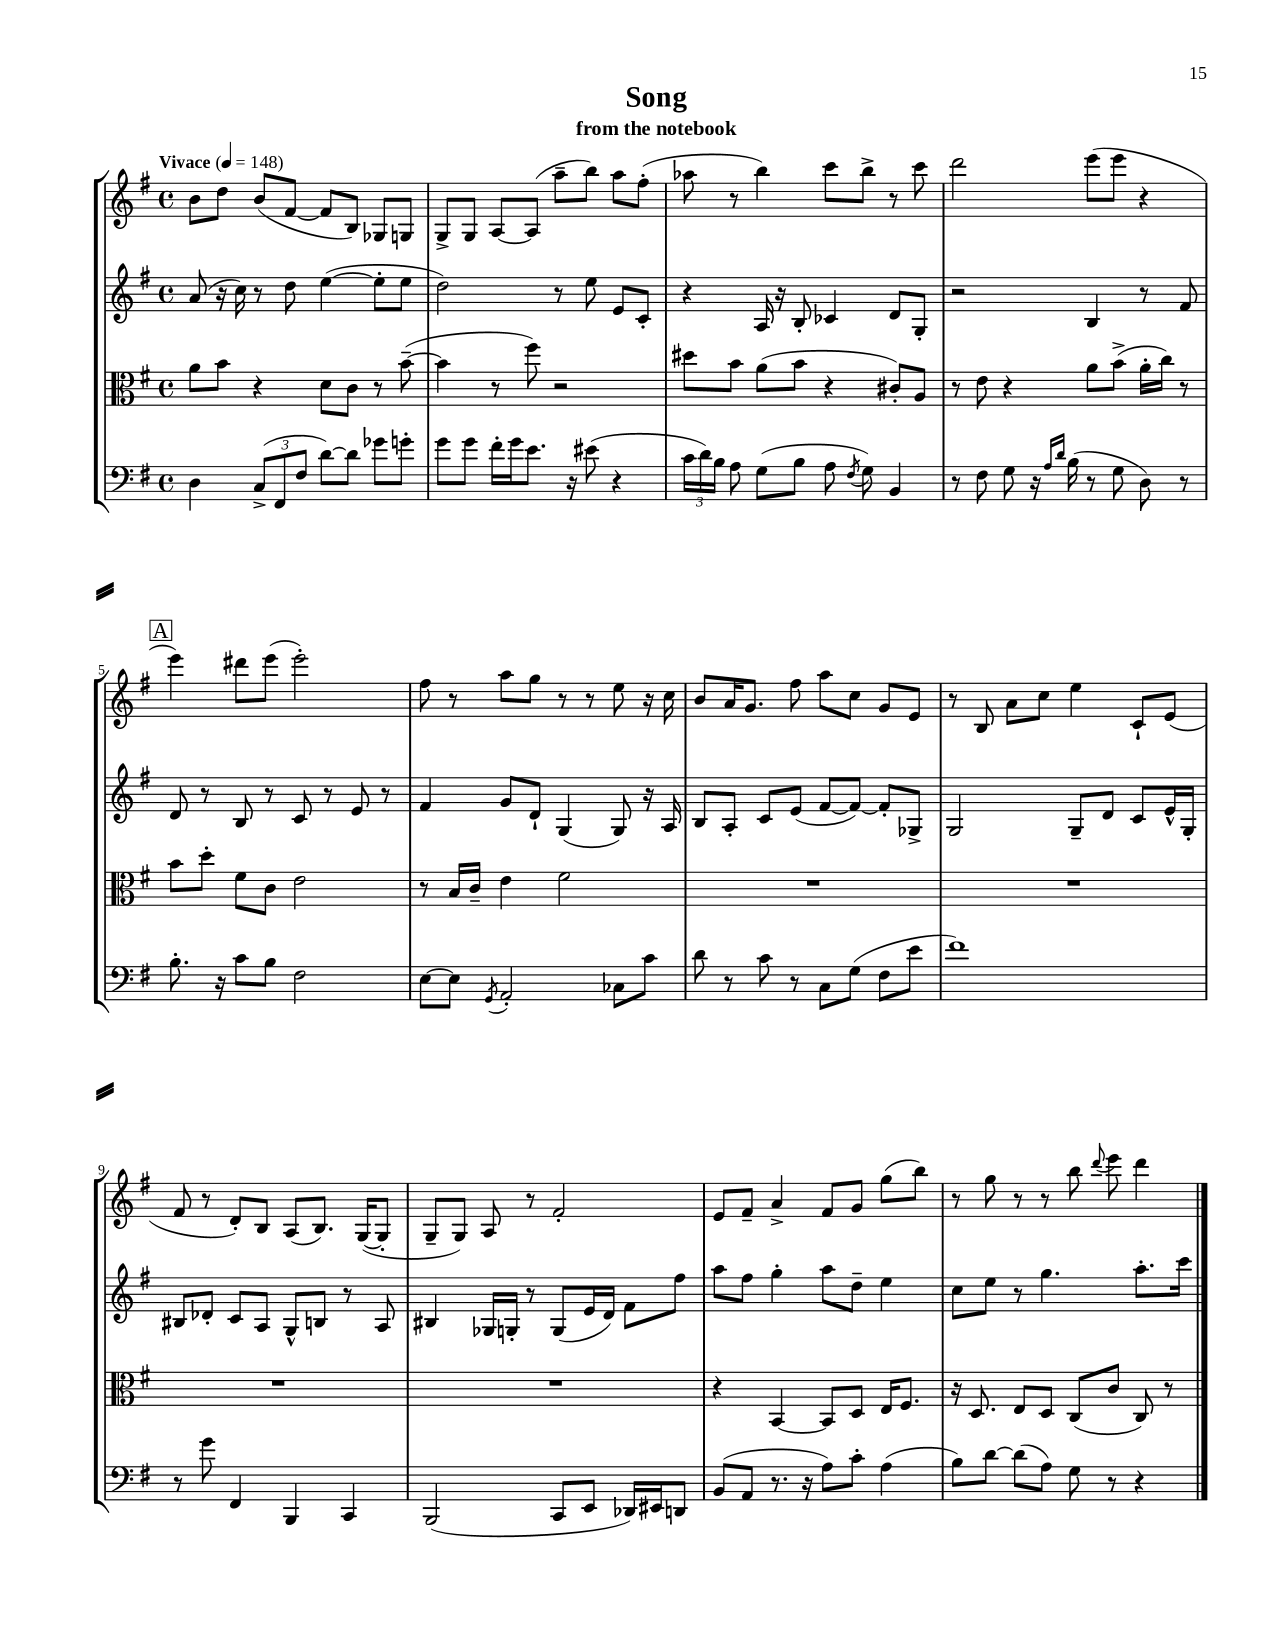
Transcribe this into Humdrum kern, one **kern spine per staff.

**kern	**kern	**kern	**kern
*staff4	*staff3	*staff2	*staff1
*clefF4	*clefC3	*clefG2	*clefG2
*k[f#]	*k[f#]	*k[f#]	*k[f#]
*M4/4	*M4/4	*M4/4	*M4/4
*met(c)	*met(c)	*met(c)	*met(c)
*MM148	*MM148	*MM148	*MM148
4D\	8a\L	(8a/	8b\L
.	8b\J	16r	8dd\J
.	.	16cc\)	.
(12C^/L	4r	8r	(8b/L
12FF#/	.	.	.
.	.	8dd\	[8f#/J
12F#/J	.	.	.
[8d\L)	8d\L	([4ee\	8f#/]L
8d\]J	8c\J	.	8B/J)
8g-\L	8r	8ee'\]L	8G-/L
8g'\J	([8b~\	8ee\J	8G/J
=	=	=	=
8g\L	4b\]	2dd\)	8G^/L
8g\J	.	.	8G/J
16f#'\LL	8r	.	[8A/L
16g\J	.	.	.
8.e\J	8ff#\)	.	(8A/]J
.	2r	8r	8aa~\L
16r	.	.	.
(8e#\	.	8ee\	8bb\J)
4r	.	8e/L	8aa\L
.	.	8c'/J	(8ff#'\J
=	=	=	=
24c\LL	8dd#\L	4r	8aa-\
24d\)	.	.	.
24B\JJ	.	.	.
8A\	8b\J	.	8r
(8G\L	(8a\L	16A/	4bb\)
.	.	16r	.
8B\J	8b\J	8B'/	.
8A\	4r	4c-/	8ccc\L
8qF#/	.	.	.
8G\)	.	.	8bb^\J
4BB/	8c#'/L)	8d/L	8r
.	8A/J	8G'/J	8ccc\
=	=	=	=
8r	8r	2r	2ddd\
8F#\	8e\	.	.
8G\	4r	.	.
16r	.	.	.
16qqA/LL	.	.	.
16qqd/JJ	.	.	.
(16B\	.	.	.
8r	8a\L	4B/	(8eee\L
8G\	(8b^\J	.	8eee\J
8D\)	16a'\LL	8r	4r
.	16cc\JJ)	.	.
8r	8r	8f#/	.
=	=	=	=
8.B'\	8b\L	8d/	4eee\)
.	8dd'\J	8r	.
16r	.	.	.
8c\L	8f#\L	8B/	8ddd#\L
8B\J	8c\J	8r	(8eee\J
2F#\	2e\	8c/	2eee'\)
.	.	8r	.
.	.	8e/	.
.	.	8r	.
=	=	=	=
[8E\L	8r	4f#/	8ff#\
8E\]J	16B/LL	.	8r
.	16c~/JJ	.	.
8qGG/	.	.	.
2AA'/	4e\	8g/L	8aa\L
.	.	8d`/J	8gg\J
.	2f#\	(4G/	8r
.	.	.	8r
8C-\L	.	8G/)	8ee\
8c\J	.	16r	16r
.	.	16A/	16cc\
=	=	=	=
8d\	1r	8B/L	8b/L
8r	.	8A'/J	16a/K
.	.	.	8.g/J
8c\	.	8c/L	.
8r	.	(8e/J	8ff#\
8C\L	.	[8f#/L	8aa\L
(8G\J	.	8f#/_J)	8cc\J
8F#\L	.	8f#'/]L	8g/L
8e\J	.	8G-^/J	8e/J
=	=	=	=
1f#)	1r	2G/	8r
.	.	.	8B/
.	.	.	8a\L
.	.	.	8cc\J
.	.	8G~/L	4ee\
.	.	8d/J	.
.	.	8c/L	8c`/L
.	.	16e^^/L	(8e/J
.	.	16G'/JJ	.
=	=	=	=
8r	1r	8B#/L	8f#/
8g\	.	8d-'/J	8r
4FF#/	.	8c/L	8d'/L)
.	.	8A/J	8B/J
4BBB/	.	8G^^/L	(8A/L
.	.	8B/J	8.B/J)
4CC/	.	8r	.
.	.	.	([16G/LK
.	.	8A/	8G'/]J
=	=	=	=
(2BBB/	1r	4B#/	8G~/L
.	.	.	8G/J)
.	.	16G-/LL	8A/
.	.	16G'/JJ	.
.	.	8r	8r
8CC/L	.	(8G/L	2f#'/
8EE/J	.	16e/L	.
.	.	16d/JJ)	.
16DD-/LL)	.	8f#\L	.
16EE#/J	.	.	.
8DD/J	.	8ff#\J	.
=	=	=	=
(8BB/L	4r	8aa\L	8e/L
8AA/J	.	8ff#\J	8f#~/J
8.r	[4BB/	4gg'\	4a^/
16r	.	.	.
8A\L)	8BB/]L	8aa\L	8f#/L
8c'\J	8D/J	8dd~\J	8g/J
(4A\	16E/LK	4ee\	(8gg\L
.	8.F#/J	.	.
.	.	.	8bb\J)
=	=	=	=
8B\L)	16r	8cc\L	8r
.	8.D/	.	.
[8d\J	.	8ee\J	8gg\
(8d\]L	8E/L	8r	8r
8A\J)	8D/J	4.gg\	8r
8G\	(8C/L	.	8bb\
.	.	.	8qqddd/
8r	8c/J	.	8eee\
4r	8C/)	8.aa'\L	4ddd\
.	8r	.	.
.	.	16ccc\Jk	.
==	==	==	==
*-	*-	*-	*-
